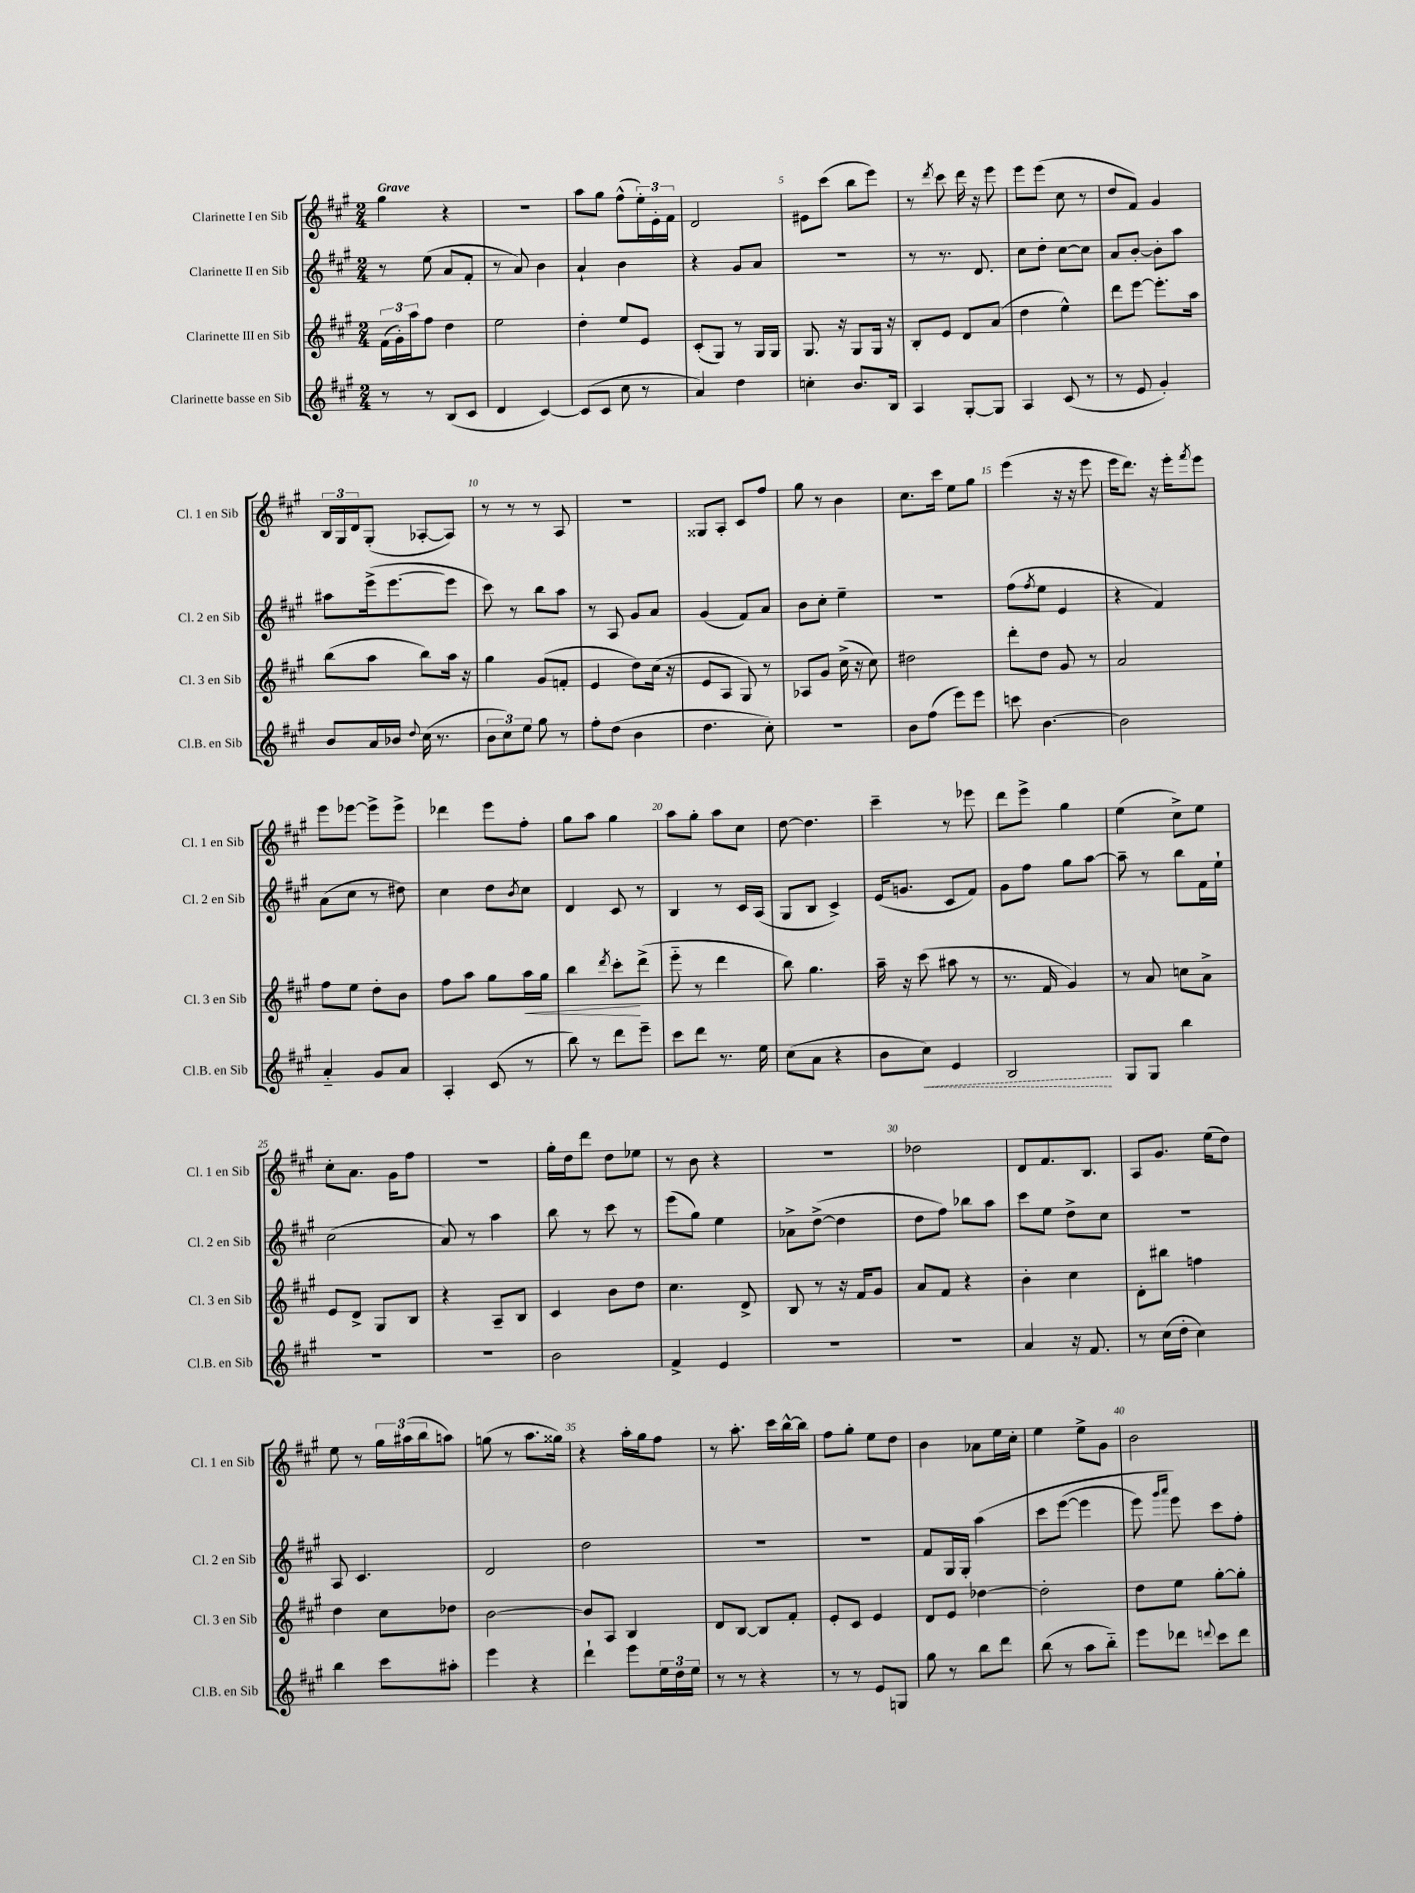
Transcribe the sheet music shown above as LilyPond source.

<<
\new StaffGroup <<
\new Staff = "s0" \with { instrumentName = "Clarinette I en Sib" shortInstrumentName = "Cl. 1 en Sib" } {
    \clef treble \key a \major \numericTimeSignature \time 2/4 \tempo "Grave"
    gis''4 r4 |
    R2 |
    a''8 gis''8 fis''8-^( \tuplet 3/2 { e''16-.) e'16-. fis'16 } |
    d'2 |
    eis'8 cis'''8( b''8 e'''8) |
    r8 \acciaccatura { d'''8 } cis'''8 d'''16 r16 e'''8 |
    e'''8 e'''8( cis''8 r8 |
    d''8 fis'8) gis'4 |
    \tuplet 3/2 { b16 gis16 d'16 } gis8-.( aes8~-. aes8) |
    r8 r8 r8 a8 |
    r2 |
    gisis8 a8-. cis'8 fis''8 |
    gis''8 r8 b'4 |
    cis''8. cis'''16 e''8 gis''8 |
    e'''4( r16 r16 e'''8 |
    e'''16 d'''8.) r16 e'''16-. \acciaccatura { fis'''8 } e'''8 |
    e'''8 ees'''8~ ees'''8-> ees'''8-> |
    des'''4 e'''8 fis''8-. |
    gis''8 a''8 gis''4 |
    a''8 gis''8-. a''8 cis''8 |
    d''8~ d''4. |
    cis'''4-- r8 ees'''8 |
    d'''8 e'''8-> gis''4 |
    e''4( cis''8->) e''8 |
    cis''8-. a'8. gis'16 fis''8 |
    r2 |
    gis''16-. d''16 d'''8 d''8 ees''8 |
    r8 b'8 r4 |
    r2 |
    des''2 |
    d'8 fis'8. b8. |
    a8 gis'8. e''16( d''8) |
    e''8 r8 \tuplet 3/2 { gis''16 ais''16( b''16 } a''8) |
    g''8( r8 a''8. gisis''16) |
    r4 a''16-. gis''16 fis''8 |
    r8 a''8.-. cis'''16 b''16~-^ b''16 |
    fis''8 gis''8-. e''8 d''8 |
    b'4 aes'8 e''16 cis''16-. |
    e''4 e''8-> gis'8 |
    b'2 \bar "|." |
}
\new Staff = "s1" \with { instrumentName = "Clarinette II en Sib" shortInstrumentName = "Cl. 2 en Sib" } {
    \clef treble \key a \major \numericTimeSignature \time 2/4
    r8 e''8( a'8 fis'8-. |
    r8 a'8) b'4 |
    a'4-! b'4 |
    r4 gis'8 a'8 |
    r2 |
    r8 r8. d'8. |
    cis''8 d''8-. cis''8~ cis''8 |
    a'8 b'8~-. b'8-. a''8 |
    ais''8 e'''16->( e'''8.~ e'''8 |
    cis'''8) r8 b''8 a''8 |
    r8 a8 gis'8 a'8 |
    gis'4( fis'8) a'8 |
    b'8 cis''8-. e''4-- |
    R2 |
    fis''8( \acciaccatura { fis''8 } e''8 e'4 |
    r4 fis'4) |
    a'8( cis''8 r8 dis''8) |
    cis''4 d''8 \acciaccatura { b'8 } cis''8 |
    d'4 cis'8 r8 |
    b4 r8 cis'16 a16( |
    gis8 b8 cis'4->) |
    e'16( g'8. cis'8 fis'8) |
    gis'8 fis''8 gis''8 a''8~ |
    a''8-- r8 b''8 fis'16 e''16-! |
    cis''2( |
    a'8) r8 a''4 |
    b''8 r8 cis'''8 r8 |
    e'''8( gis''8) e''4 |
    aes'8-> d''8~->( d''4 |
    d''8 fis''8) bes''8 a''8 |
    cis'''8 e''8 d''8-> cis''8 |
    R2 |
    a8 cis'4. |
    d'2 |
    d''2 |
    R2 |
    R2 |
    fis'8 gis16 gis16-. a''4\( |
    cis'''8 e'''8~( e'''4 |
    e'''8) \grace { gis'''16 a'''16 } e'''8\) cis'''8 fis''8-. \bar "|." |
}
\new Staff = "s2" \with { instrumentName = "Clarinette III en Sib" shortInstrumentName = "Cl. 3 en Sib" } {
    \clef treble \key a \major \numericTimeSignature \time 2/4
    \tuplet 3/2 { fis'16( gis'16-.) a''16 } fis''8 d''4 |
    e''2 |
    d''4-. e''8 e'8 |
    cis'8-.( gis8) r8 gis16 gis16 |
    gis8. r16 gis8 gis16 r16 |
    b8-. e'8 d'8 a'8( |
    d''4 e''4-^) |
    d'''8 e'''8~ e'''8.-. a''16 |
    b''8( a''8 b''8) a''16 r16 |
    gis''4 gis'8( f'8-. |
    e'4 d''8) cis''16( r16 |
    e'8 a8 gis8) r8 |
    aes8 gis'8 cis''16->( r16 cis''8) |
    dis''2 |
    d'''8-. d''8 gis'8 r8 |
    a'2 |
    fis''8 e''8 d''8-. b'8 |
    fis''8 a''8 gis''8 a''16\< gis''16 |
    b''4 \acciaccatura { d'''8 } cis'''8-.\! d'''8->( |
    e'''8-_ r8 d'''4 |
    b''8) gis''4. |
    a''16-- r16 cis'''8( ais''8 r8 |
    r8. fis'16 gis'4) |
    r8 a'8 c''8 a'8-> |
    e'8 d'8-> gis8 b8 |
    r4 a8-- b8 |
    cis'4 b'8 d''8 |
    cis''4. d'8-> |
    b8 r8 r16 fis'16 gis'8 |
    a'8 fis'8 r4 |
    b'4-. cis''4 |
    d'8-. bis''8 f''4 |
    d''4 cis''8 des''8 |
    b'2~ |
    b'8 a8 b4 |
    d'8 b8~ b8 fis'8-. |
    e'8-. cis'8 e'4 |
    d'8 e'8 des''4~ |
    des''2-. |
    d''8 e''8 gis''8~-. gis''8-. \bar "|." |
}
\new Staff = "s3" \with { instrumentName = "Clarinette basse en Sib" shortInstrumentName = "Cl.B. en Sib" } {
    \clef treble \key a \major \numericTimeSignature \time 2/4
    r8 r8 b8( cis'8 |
    d'4 cis'4~) |
    cis'8( cis'8 cis''8 r8 |
    a'4) d''4 |
    c''4-. b'8. b16 |
    a4 gis8~-. gis8 |
    a4 cis'8( r8 |
    r8 e'8 gis'4-.) |
    b'8 a'16 bes'16 \appoggiatura { d''8 } cis''16( r8. |
    \tuplet 3/2 { b'8 cis''8) e''8 } gis''8 r8 |
    fis''8-. d''8( b'4 |
    d''4. cis''8-.) |
    R2 |
    b'8 fis''8( e'''8) e'''8 |
    c'''8 b'4.~ |
    b'2 |
    a'4-_ gis'8 a'8 |
    a4-. cis'8( r8 |
    b''8) r8 d'''8 e'''8-- |
    cis'''8 d'''8 r8. e''16 |
    cis''8( a'8 r4 |
    b'8 \once \override Hairpin.style = #'dashed-line cis''8\<) e'4 |
    b2\! |
    gis8 gis8 b''4 |
    R2 |
    R2 |
    b'2 |
    fis'4-> e'4 |
    R2 |
    R2 |
    a'4 r16 fis'8. |
    r8 cis''16( d''16-. cis''4) |
    b''4 cis'''8 ais''8-. |
    e'''4 r4 |
    d'''4-! e'''8 \tuplet 3/2 { e''16 d''16 e''16 } |
    r8 r8 r4 |
    r8 r8 e'8 g8 |
    gis''8 r8 b''8 d'''8 |
    b''8( r8 a''8 b''8-_) |
    e'''8 des'''8 \appoggiatura { d'''8 } cis'''8 d'''8 \bar "|." |
}
>>
>>
\layout { \context { \Score \override BarNumber.break-visibility = ##(#f #t #t) barNumberVisibility = #(every-nth-bar-number-visible 5) } }
